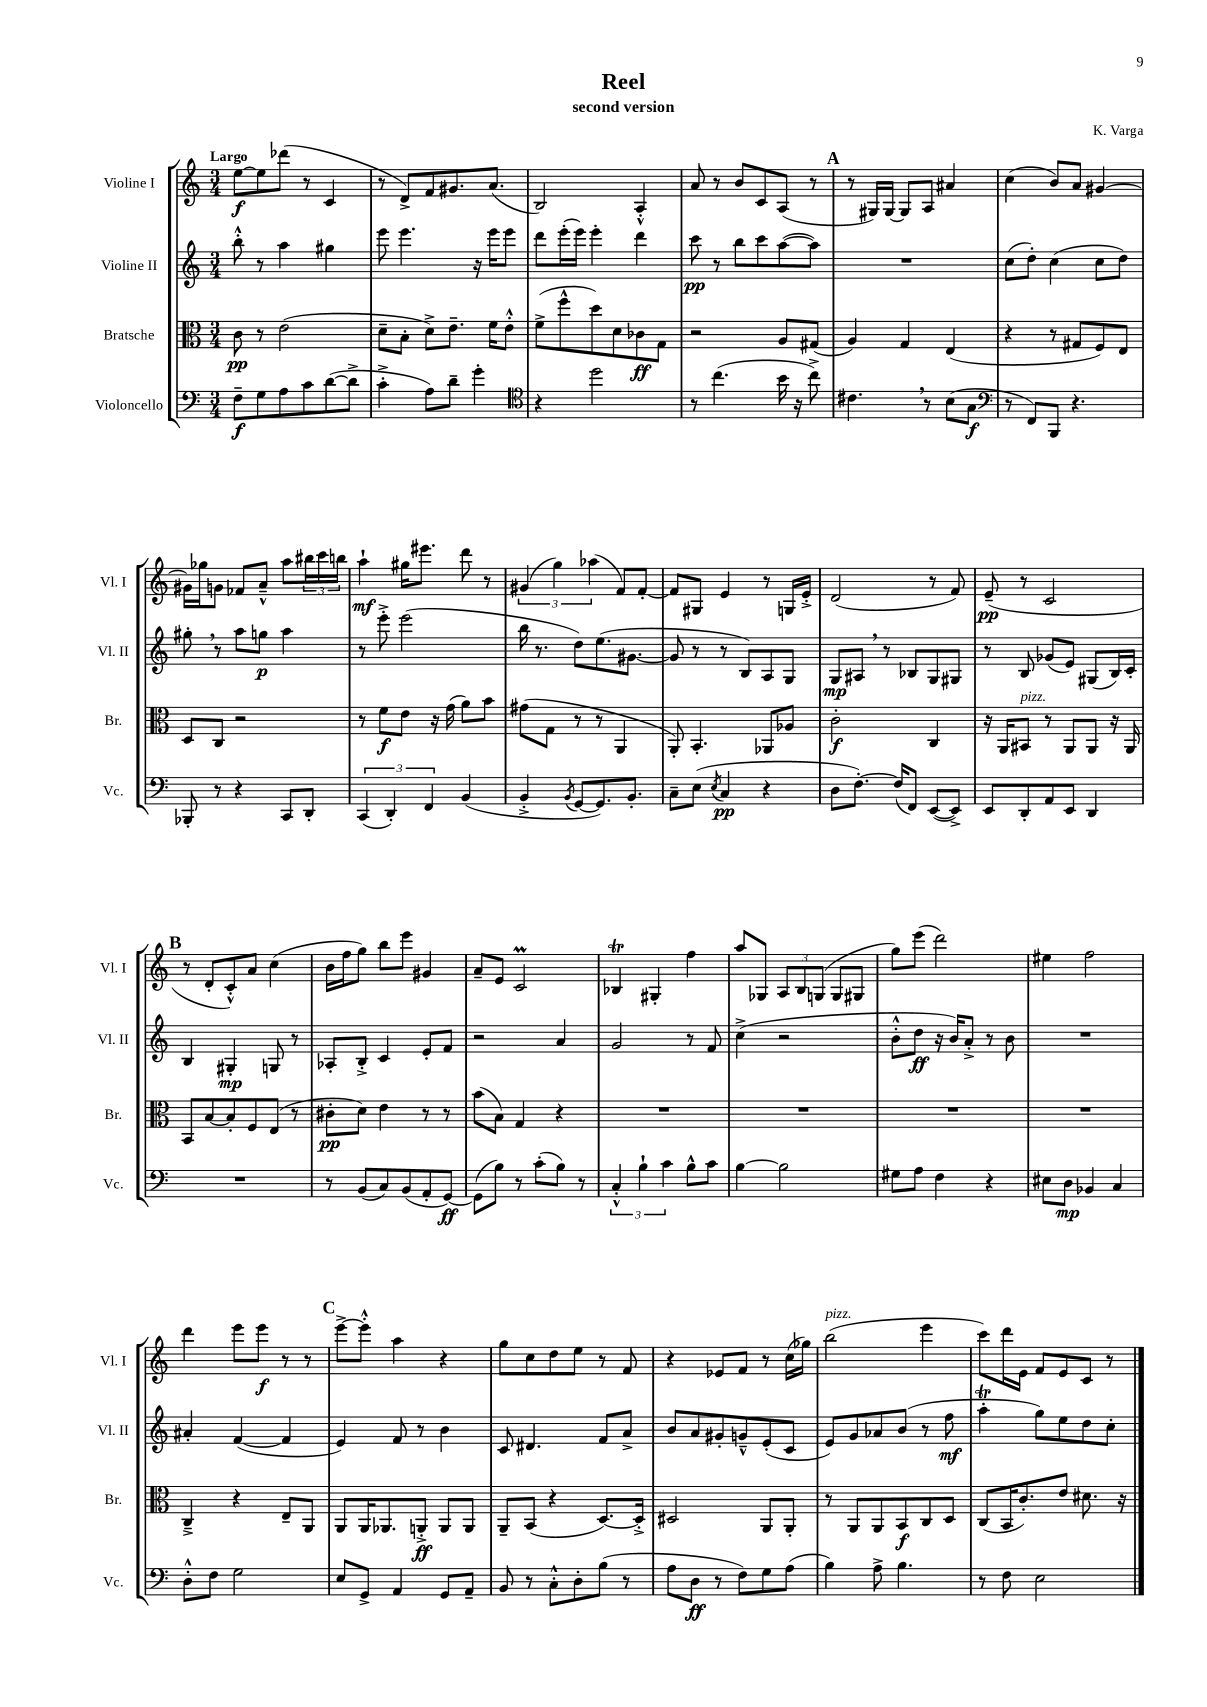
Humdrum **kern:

**kern	**dynam	**kern	**dynam	**kern	**dynam	**kern	**dynam
*part4	*part4	*part3	*part3	*part2	*part2	*part1	*part1
*staff4	*staff4	*staff3	*staff3	*staff2	*staff2	*staff1	*staff1
*I"Violoncello	*	*I"Bratsche	*	*I"Violine II	*	*I"Violine I	*
*I'Vc.	*	*I'Br.	*	*I'Vl. II	*	*I'Vl. I	*
*clefF4	*	*clefC3	*	*clefG2	*	*clefG2	*
*k[]	*	*k[]	*	*k[]	*	*k[]	*
*M3/4	*	*M3/4	*	*M3/4	*	*M3/4	*
=1	=1	=1	=1	=1	=1	=1	=1
!	!	!	!	!	!	!LO:TX:a:B:t=Largo	!
8F~\L	f	8c\	pp	8bb'^^\	.	[8ee\L	f
8G\	.	8r	.	8r	.	8ee\]	.
8A\	.	(2e\	.	4aa\	.	(8ddd-X\J	.
8c\	.	.	.	.	.	8r	.
([8d\	.	.	.	4gg#X\	.	4c/	.
8d^\J]	.	.	.	.	.	.	.
=2	=2	=2	=2	=2	=2	=2	=2
4c'^\	.	8d~\L	.	8eee\	.	8r	.
.	.	8B'\J	.	4.eee\	.	8d^/L)	.
8A\L)	.	8d^\L)	.	.	.	8f/	.
8d~\J	.	8.e~\J	.	.	.	8.g#X/	.
4g'\	.	.	.	16r	.	.	.
.	.	16f\KL	.	16eee\KL	.	(8.a/J	.
.	.	8e'^^\J	.	8eee\J	.	.	.
=3	=3	=3	=3	=3	=3	=3	=3
*clefC4	*	*	*	*	*	*	*
4r	.	(8f^\L	.	8ddd\L	.	2B/)	.
.	.	8ff^^\	.	(16eee'\L	.	.	.
.	.	.	.	16eee\JJ)	.	.	.
2dd\	.	8dd\)	.	4eee'\	.	.	.
.	.	8d\	.	.	.	.	.
.	.	8c-X\	ff	4ddd\	.	4A'^^/	.
.	.	8G\J	.	.	.	.	.
=4	=4	=4	=4	=4	=4	=4	=4
8r	.	2r	.	8ccc\	pp	8a/	.
(4.cc\	.	.	.	8r	.	8r	.
.	.	.	.	8bb\L	.	8b/L	.
.	.	.	.	8ccc\	.	8c/	.
16b\	.	8A/L	.	([8aa\	.	(8A/J	.
16r	.	.	.	.	.	.	.
8cc^\)	.	(8G#X/J	.	8aa\J])	.	8r	.
!!LO:REH:place=s1:t=A
=5	=5	=5	=5	=5	=5	=5	=5
4.c#X,\	.	4A/)	.	2.r	.	8r	.
.	.	.	.	.	.	16G#X/LL)	.
.	.	.	.	.	.	[16G#/JJ	.
.	.	4G/	.	.	.	8G#/L]	.
8r	.	.	.	.	.	8A/J	.
(8B\L	.	(4E/	.	.	.	4a#X/	.
8G\J	f	.	.	.	.	.	.
=6	=6	=6	=6	=6	=6	=6	=6
*clefF4	*	*	*	*	*	*	*
8r	.	4r	.	(8cc\L	.	(4cc\	.
8FF/L)	.	.	.	8dd'\J)	.	.	.
8BBB/J	.	8r	.	(4cc\	.	8b/L)	.
4.r	.	8G#X/L	.	.	.	8a/J	.
.	.	8F/)	.	8cc\L	.	[4g#X/	.
.	.	8E/J	.	8dd\J)	.	.	.
!!LO:LB:g=z
=7	=7	=7	=7	=7	=7	=7	=7
8BBB-X'/	.	8D/L	.	8gg#X',\	.	16g#X\LL]	.
.	.	.	.	.	.	16gg-X\J	.
8r	.	8C/J	.	8r	.	8gn\J	.
4r	.	2r	.	8aa\L	.	8f-X/L	.
.	.	.	.	8ggn\J	p	8a~^^/J	.
8CC/L	.	.	.	4aa\	.	8aa\L	.
8DD'/J	.	.	.	.	.	24bb#X\L	.
.	.	.	.	.	.	24ccc\	.
.	.	.	.	.	.	24bbn\JJ	.
=8	=8	=8	=8	=8	=8	=8	=8
(6CC/	.	8r	.	8r	.	4aa`\	mf
.	.	8f\L	f	8eee'^\	.	.	.
6DD'/)	.	.	.	.	.	.	.
.	.	8e\J	.	(2eee\	.	16gg#X\KL	.
.	.	.	.	.	.	8.eee#X\J	.
6FF/	.	.	.	.	.	.	.
.	.	16r	.	.	.	.	.
.	.	(16g\	.	.	.	.	.
(4BB/	.	8a\L)	.	.	.	8ddd\	.
.	.	8b\J	.	.	.	8r	.
=9	=9	=9	=9	=9	=9	=9	=9
4BB'^/	.	(8g#X\L	.	16bb\	.	(6g#X/	.
.	.	.	.	8.r	.	.	.
.	.	8G\J	.	.	.	.	.
.	.	.	.	.	.	6gg\)	.
8qBB/	.	.	.	.	.	.	.
[8GG/L	.	8r	.	8dd\L)	.	.	.
.	.	.	.	.	.	(6aa-X\	.
8.GG/])	.	8r	.	(8.ee\	.	.	.
.	.	4AA/	.	.	.	8f/L)	.
8.BB'/J	.	.	.	[8.g#X\J	.	.	.
.	.	.	.	.	.	[8f'/J	.
=10	=10	=10	=10	=10	=10	=10	=10
8C~\L	.	8AA'/)	.	8g#/]	.	8f/L]	.
(8E\J	.	4.BB'/	.	8r	.	8G#X/J	.
8qE/	.	.	.	.	.	.	.
4C/	pp	.	.	8r	.	4e/	.
.	.	.	.	8B/L)	.	.	.
4r	.	8AA-X/L	.	8A/	.	8r	.
.	.	8A-X/J	.	8G/J	.	16Gn/LL	.
.	.	.	.	.	.	16e'^/JJ	.
=11	=11	=11	=11	=11	=11	=11	=11
8D\L	.	2c'\	f	8G/L	mp	(2d/	.
[8.F'\J)	.	.	.	8A#X,/J	.	.	.
.	.	.	.	8r	.	.	.
(16F/KL]	.	.	.	.	.	.	.
8FF/J)	.	.	.	8B-X/L	.	.	.
([8EE/L	.	4C/	.	8G/	.	8r	.
8EE^/J])	.	.	.	8G#X/J	.	8f/)	.
=12	=12	=12	=12	=12	=12	=12	=12
8EE/L	.	16r	.	8r	.	(8e~/	pp
.	.	16AA/KL	.	.	.	.	.
!	!	!LO:TX:a:i:t=pizz.	!	!	!	!	!
8DD'/	.	8BB#X/J	.	8B/	.	8r	.
8AA/	.	8r	.	(8g-X/L	.	2c/	.
8EE/J	.	8AA/L	.	8e/J)	.	.	.
4DD/	.	8AA/J	.	(8G#X/L	.	.	.
.	.	16r	.	16B/L)	.	.	.
.	.	16AA/	.	16c'/JJ	.	.	.
!!LO:LB:g=z
!!LO:REH:place=s1:t=B
=13	=13	=13	=13	=13	=13	=13	=13
2.r	.	8BB/L	.	4B/	.	8r	.
.	.	[8B/	.	.	.	8d'/L	.
.	.	8B'/]	.	4G#X'/	mp	8c'^^/)	.
.	.	8F/	.	.	.	8a/J	.
.	.	(8E/J	.	8Gn/	.	(4cc\	.
.	.	8r	.	8r	.	.	.
=14	=14	=14	=14	=14	=14	=14	=14
8r	.	8c#X'\L	pp	8A-X'/L	.	16b\LL	.
.	.	.	.	.	.	16ff\J	.
(8BB/L	.	8d\J)	.	8B'^/J	.	8gg\J)	.
8C/)	.	4e\	.	4c/	.	8bb\L	.
(8BB/	.	.	.	.	.	8eee\J	.
8AA'/	.	8r	.	8e'/L	.	4g#X/	.
[8GG/J)	ff	8r	.	8f/J	.	.	.
=15	=15	=15	=15	=15	=15	=15	=15
(8GG\L]	.	(8b\L	.	2r	.	8a~/L	.
8B\J)	.	8B\J)	.	.	.	8e/J	.
8r	.	4G/	.	.	.	2cM/	.
(8c'\L	.	.	.	.	.	.	.
8B\J)	.	4r	.	4a/	.	.	.
8r	.	.	.	.	.	.	.
=16	=16	=16	=16	=16	=16	=16	=16
6C'^^/	.	2.r	.	2g/	.	4B-XT/	.
6B`\	.	.	.	.	.	.	.
.	.	.	.	.	.	4G#X'/	.
6c\	.	.	.	.	.	.	.
8B^^\L	.	.	.	8r	.	4ff\	.
8c\J	.	.	.	8f/	.	.	.
=17	=17	=17	=17	=17	=17	=17	=17
[4B\	.	2.r	.	(4cc^\	.	8aa/L	.
.	.	.	.	.	.	8G-X/J	.
2B\]	.	.	.	2r	.	12A/L	.
.	.	.	.	.	.	12B/	.
.	.	.	.	.	.	(12Gn/J	.
.	.	.	.	.	.	8G/L	.
.	.	.	.	.	.	8G#X/J	.
=18	=18	=18	=18	=18	=18	=18	=18
8G#X\L	.	2.r	.	8b'^^\L	.	8gg\L)	.
8A\J	.	.	.	8dd\J	ff	(8eee\J	.
4F\	.	.	.	16r	.	2ddd\)	.
.	.	.	.	16b/KL)	.	.	.
.	.	.	.	8a'^/J	.	.	.
4r	.	.	.	8r	.	.	.
.	.	.	.	8b\	.	.	.
=19	=19	=19	=19	=19	=19	=19	=19
8E#X\L	.	2.r	.	2.r	.	4ee#X\	.
8D\J	mp	.	.	.	.	.	.
4BB-X/	.	.	.	.	.	2ff\	.
4C/	.	.	.	.	.	.	.
!!LO:LB:g=z
=20	=20	=20	=20	=20	=20	=20	=20
8D'^^\L	.	4C~^/	.	4a#X'/	.	4ddd\	.
8F\J	.	.	.	.	.	.	.
2G\	.	4r	.	([4f/	.	8eee\L	.
.	.	.	.	.	.	8eee\J	f
.	.	8E~/L	.	4f/]	.	8r	.
.	.	8AA/J	.	.	.	8r	.
!!LO:REH:place=s1:t=C
=21	=21	=21	=21	=21	=21	=21	=21
8E/L	.	8AA/L	.	4e/)	.	[8eee^\L	.
8GG^/J	.	16AA/K	.	.	.	8eee'^^\J]	.
.	.	8.AA-X/	.	.	.	.	.
4AA/	.	.	.	8f/	.	4aa\	.
.	.	8AAn'^/J	ff	8r	.	.	.
8GG/L	.	8AA/L	.	4b\	.	4r	.
8AA~/J	.	8AA/J	.	.	.	.	.
=22	=22	=22	=22	=22	=22	=22	=22
8BB/	.	8AA~/L	.	8c/	.	8gg\L	.
8r	.	(8BB/J	.	4.d#X/	.	8cc\	.
8C'^^\L	.	4r	.	.	.	8dd\	.
8D'\	.	.	.	.	.	8ee\J	.
(8B\J	.	[8.D/L)	.	8f/L	.	8r	.
8r	.	.	.	8a^/J	.	8f/	.
.	.	16D'^/Jk]	.	.	.	.	.
=23	=23	=23	=23	=23	=23	=23	=23
8A\L	.	2D#X/	.	8b/L	.	4r	.
8D\J	ff	.	.	8a/	.	.	.
8r	.	.	.	8g#X'/	.	8e-X/L	.
8F\L)	.	.	.	8gn~^^/	.	8f/J	.
8G\	.	8AA/L	.	(8e'/	.	8r	.
(8A\J	.	8AA'/J	.	8c/J	.	(16cc\LL	.
.	.	.	.	.	.	16gg-X\JJ)	.
=24	=24	=24	=24	=24	=24	=24	=24
!	!	!	!	!	!	!LO:TX:a:i:t=pizz.	!
4B\)	.	8r	.	8e/L)	.	(2bb\	.
.	.	8AA/L	.	8g/	.	.	.
8A^\	.	8AA/	.	8a-X/	.	.	.
4.B\	.	8BB/	f	(8b/J	.	.	.
.	.	8C/	.	8r	.	4eee\	.
.	.	8D/J	.	8ff\	mf	.	.
=25	=25	=25	=25	=25	=25	=25	=25
8r	.	(8C/L	.	4aaT'\	.	8ccc\L)	.
8F\	.	16BB/K	.	.	.	16ddd\L	.
.	.	8.c'/)	.	.	.	16e\JJ	.
2E\	.	.	.	8gg\L)	.	8f/L	.
.	.	8e/J	.	8ee\	.	8e/	.
.	.	8.d#X\	.	8dd\	.	8c/J	.
.	.	.	.	8cc'\J	.	8r	.
.	.	16r	.	.	.	.	.
==	==	==	==	==	==	==	==
*-	*-	*-	*-	*-	*-	*-	*-
